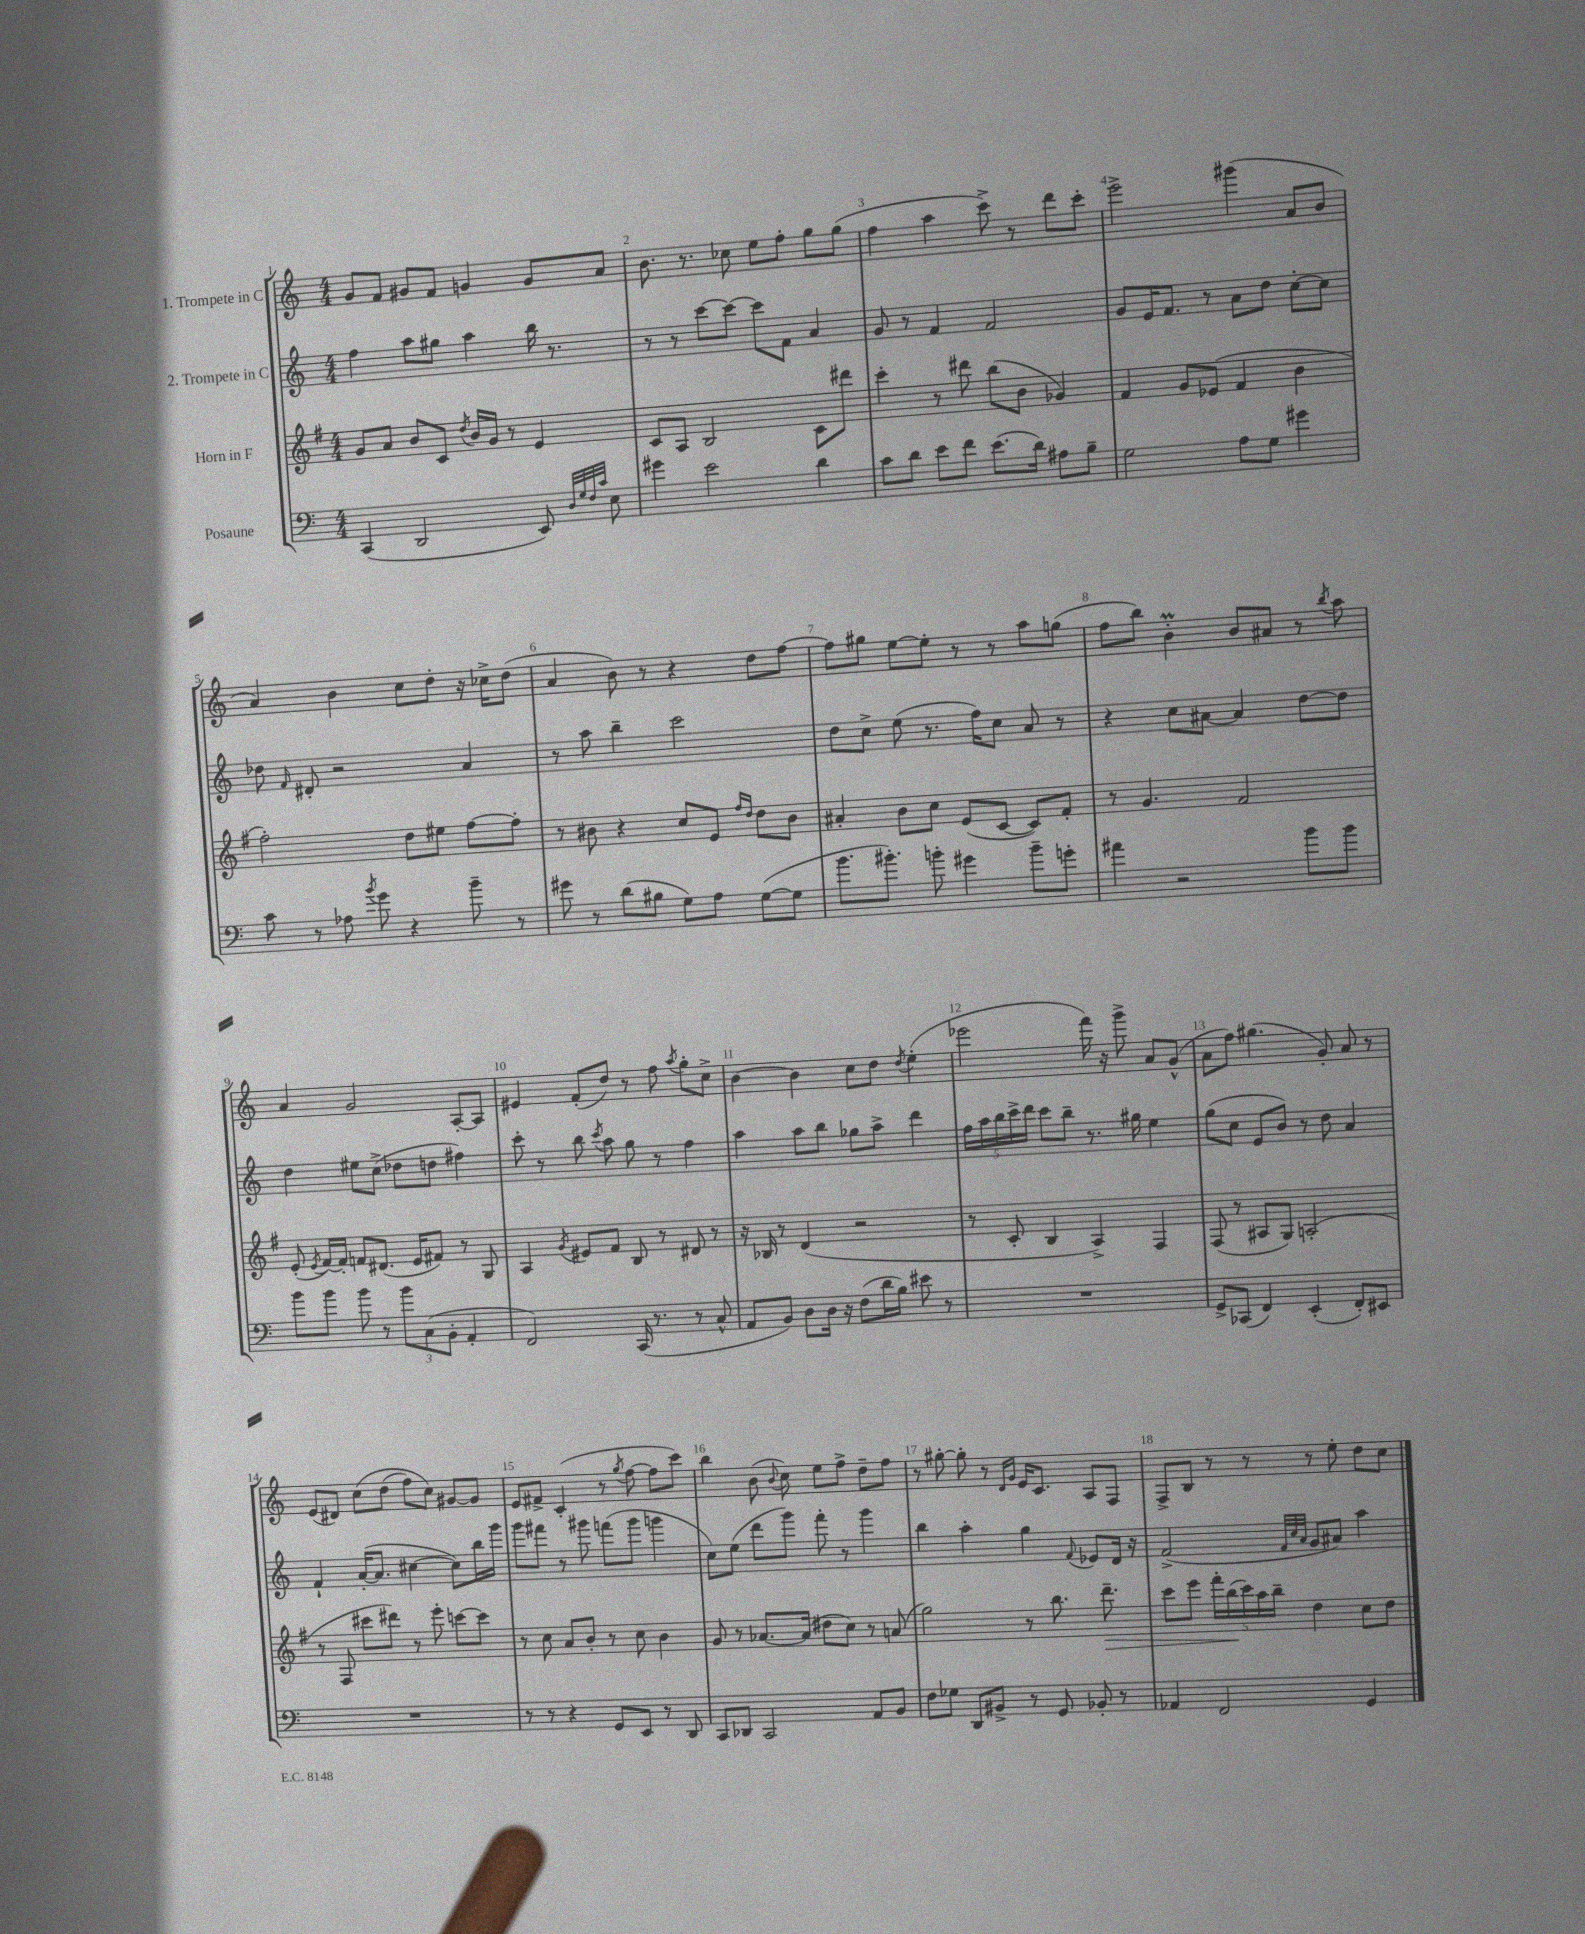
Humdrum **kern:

**kern	**kern	**kern	**kern
*staff4	*staff3	*staff2	*staff1
*clefF4	*clefG2	*clefG2	*clefG2
*k[]	*k[f#]	*k[]	*k[]
*M4/4	*M4/4	*M4/4	*M4/4
(4CC/	8g/L	4ff\	8g/L
.	8a/J	.	8f/J
2DD/	8b/L	8aa\L	8g#/L
.	8c/J	8gg#\J	8f/J
.	8qdd/	.	.
.	16b/LL	4aa\	4g/
.	16g/JJ	.	.
.	8r	.	.
8EE/)	4e/	16bb\	8g/L
.	.	8.r	.
32qqD/LLL	.	.	.
32qqG/	.	.	.
32qqF/	.	.	.
32qqc/JJJ	.	.	.
8E\	.	.	8a/J
=	=	=	=
4g#\	8c/L	8r	8.b\
.	8A/J	8r	.
.	.	.	8.r
2e\	2B/	[8ccc\L	.
.	.	8ccc\_J	8cc-\
.	.	8ccc\]L	8ee\L
.	.	8f\J	8ff'\J
4d\	8c\L	4a/	8gg\L
.	8ddd#\J	.	(8gg\J
=	=	=	=
8c\L	4ccc'\	8g/	4ff\
8d\J	.	8r	.
8e\L	8r	4f/	4aa\
8f\J	8ddd#\	.	.
(8.e\L	(8bb\L	2f/	8ccc^\)
.	8b\J	.	8r
16d\Jk)	.	.	.
8A#\L	4g-/)	.	8ddd\L
8B~\J	.	.	8ccc'\J
=	=	=	=
2G\	4f#/	8g/L	2eee^\
.	.	16e/K	.
.	.	8.f/J	.
.	8g/L	.	.
.	(8e-/J	8r	.
8A\L	4f#/	8a\L	(4ggg#\
8G\J	.	8dd\J	.
4g#\	4b\	[8cc'\L	8a/L
.	.	8cc\]J	8b/J
=	=	=	=
8c\	2ff#'\)	8dd-\	4a/)
.	.	16qqf/	.
8r	.	8d#'/	.
8A-\	.	2r	4b\
8qb/	.	.	.
8g\	.	.	.
4r	8dd\L	.	8cc\L
.	8ee#\J	.	8dd'\J
8b~\	[8ff#\L	4a/	16r
.	.	.	16cc-^\LK
8r	8ff#'\]J	.	(8dd\J
=	=	=	=
8g#\	8r	8r	4a/
8r	8b#\	8aa\	.
(8d\L	4r	4bb~\	8b\)
8B#\J	.	.	8r
8G\L)	8cc/L	2ccc\	4r
8A\J	8e/J	.	.
.	16qqff#/LL	.	.
.	16qqdd/JJ	.	.
([8G\L	8dd\L	.	8dd\L
8G\]J	8b#\J	.	[8ff\J
=	=	=	=
8.b\L	4a#'/	8dd\L	8ff\]L
.	.	8cc^\J	8gg#\J
8.b#'\J)	.	.	.
.	8b\L	(8ee\	[8ee\L
8b'\	8cc\J	8.r	8ee'\]J
4g#\	(8e/L	.	8r
.	.	16ff\LK)	.
.	[8c/J	8cc\J	8r
8b~\L	8c/]L)	8a/	8aa\L
8g'\J	8f#'/J	8r	(8gg\J
=	=	=	=
4a#\	8r	4r	8ff\L
.	4.g/	.	8bb\J)
2r	.	8cc\L	4b'\
.	.	[8a#\J	.
.	2f#/	4a#/]	8b/L
.	.	.	8a#/J
8b\L	.	[8dd\L	8r
.	.	.	8qbb/
8b\J	.	8dd\]J	8aa\
=	=	=	=
8b\L	(8e'/	4dd\	4a/
.	8qe/	.	.
8b\J	[16f#/LL)	.	.
.	16f#'/]JJ	.	.
8b\	8f/L	8ee#\L	2g/
8r	(8.d#/J	(8cc^\J	.
12b\L	.	8dd-\L	.
.	16e/LK	.	.
(12C\	.	.	.
.	8f#/J)	8dd\J	.
12BB'\J	.	.	.
4AA'/	8r	4ff#\)	[8A'/L
.	8G/	.	8A/]J
=	=	=	=
2FF/)	4A/	8ccc'\	4e#/
.	.	8r	.
.	8qg/	.	.
.	8e#/L	8bb\	(8f'/L
.	.	8qccc/	.
.	8f#/J	8aa\	8dd/J)
(16CC/	8B/	8gg\	8r
8.r	.	.	.
.	8r	8r	8ff\
.	.	.	8qaa/
8r	8d#/	4ff\	8gg'\L
8C^^/	8r	.	8cc^\J
=	=	=	=
8AA/L	16r	4aa\	[4b\
.	16B-/	.	.
8BB/J)	8r	.	.
8D\L	(4d/	8aa\L	4b\]
16D\Jk	.	8bb\J	.
16r	.	.	.
(8F\L	2r	8gg-\L	8cc\L
16d\L	.	8aa^\J	8dd\J
16B\JJ)	.	.	.
.	.	.	8qdd/
8e#\	.	4ddd\	(4ee'\
8r	.	.	.
=	=	=	=
1r	8r	20ff\LL	2eee-\
.	.	20aa\	.
.	.	20bb\	.
.	8c'/	.	.
.	.	20ccc^\	.
.	.	20ddd\JJ	.
.	4B/	8ccc\L	.
.	.	8bb~\J	.
.	4A^/)	8.r	16fff\)
.	.	.	16r
.	.	.	8ggg^\
.	.	16gg#\	.
.	4F#/	4ee\	8a/L
.	.	.	(8g^^/J
=	=	=	=
8GG^/L	(8F#/	(8gg\L	8a\L
(8CC-/J	8r	8cc\J	8ff\J)
4FF/)	8A#/L	8e/L	(4.gg#\
.	8G/J)	8b/J)	.
(4EE'/	(2A'/	8r	.
.	.	8dd\	8g'/)
8FF'/L)	.	4a/	8a/
8EE#/J	.	.	8r
=	=	=	=
1r	8r	4f`/	(8e/L
.	8F#/	.	8d#/J)
.	8ccc#\L	([16a'/LK	&(8cc\L
.	.	8.a/]J	.
.	8ddd#\J)	.	(8dd\J
.	8r	[4cc#\	8ff\L)
.	8eee'\	.	8cc\J&)
.	[8ccc\L	8cc#\]L)	[8g#/L
.	8ccc\]J	16bb\L	8g#/]J
.	.	16ggg\JJ	.
=	=	=	=
8r	8r	8ggg\L	8e/L
8r	8cc\	8fff#\J	8f#^/J
4r	8a/L	8r	(4c'/
.	8b'/J	8ggg#\	.
8GG/L	8r	(8fff\L	8r
.	.	.	8qgg/
8EE/J	8cc\	8ggg#\J	[8ff\
8r	4b\	4ggg\	8ff\]L
8DD/	.	.	8ccc\J)
=	=	=	=
8CC/L	8g/	8cc\L)	4bb\
8DD-/J	8r	(8ee\J	.
2CC/	[8.a-/L	8ddd\L	(8b\
.	.	.	8qqb/
.	.	8ggg\J)	8cc\)
.	(16a-/]Jk	.	.
.	8dd#\L	8fff'\	8ee\L
.	8cc\J)	8r	8ff^\J
8AA/L	8r	4ggg\	8dd~\L
8BB/J	(8a/	.	8ff\J
=	=	=	=
8F\L	2gg\)	4bb\	8r
8G-\J	.	.	[8gg#'\
8DD/L	.	4aa'\	8gg#'\]
8BB#^/J	.	.	8r
.	.	.	16qqd/LL
.	.	.	16qqg/JJ
8r	8r	4gg\	16e/LK
.	.	.	8.c/J
8GG/	8.bb\	.	.
.	.	8qqf/	.
8BB-'/	.	8e-/L	8A/L
.	8.ddd~\	.	.
8r	.	16d/Jk	8F/J
.	.	16r	.
=	=	=	=
4AA-/	8ccc\L	(2f^/	8F^/L
.	8eee\J	.	8B/J
2FF/	20fff#'\LL	.	8r
.	(20bb\	.	.
.	20ccc\)	.	.
.	.	.	8r
.	20aa\	.	.
.	20bb~\JJ	.	.
.	.	32qqf/LLL	.
.	.	32qqcc/	.
.	.	32qqa/JJJ	.
.	4dd\	8g/L	8r
.	.	8a#/J)	8ee'\
4GG/	8cc\L	4aa\	8dd\L
.	8dd\J	.	8cc\J
==	==	==	==
*-	*-	*-	*-
